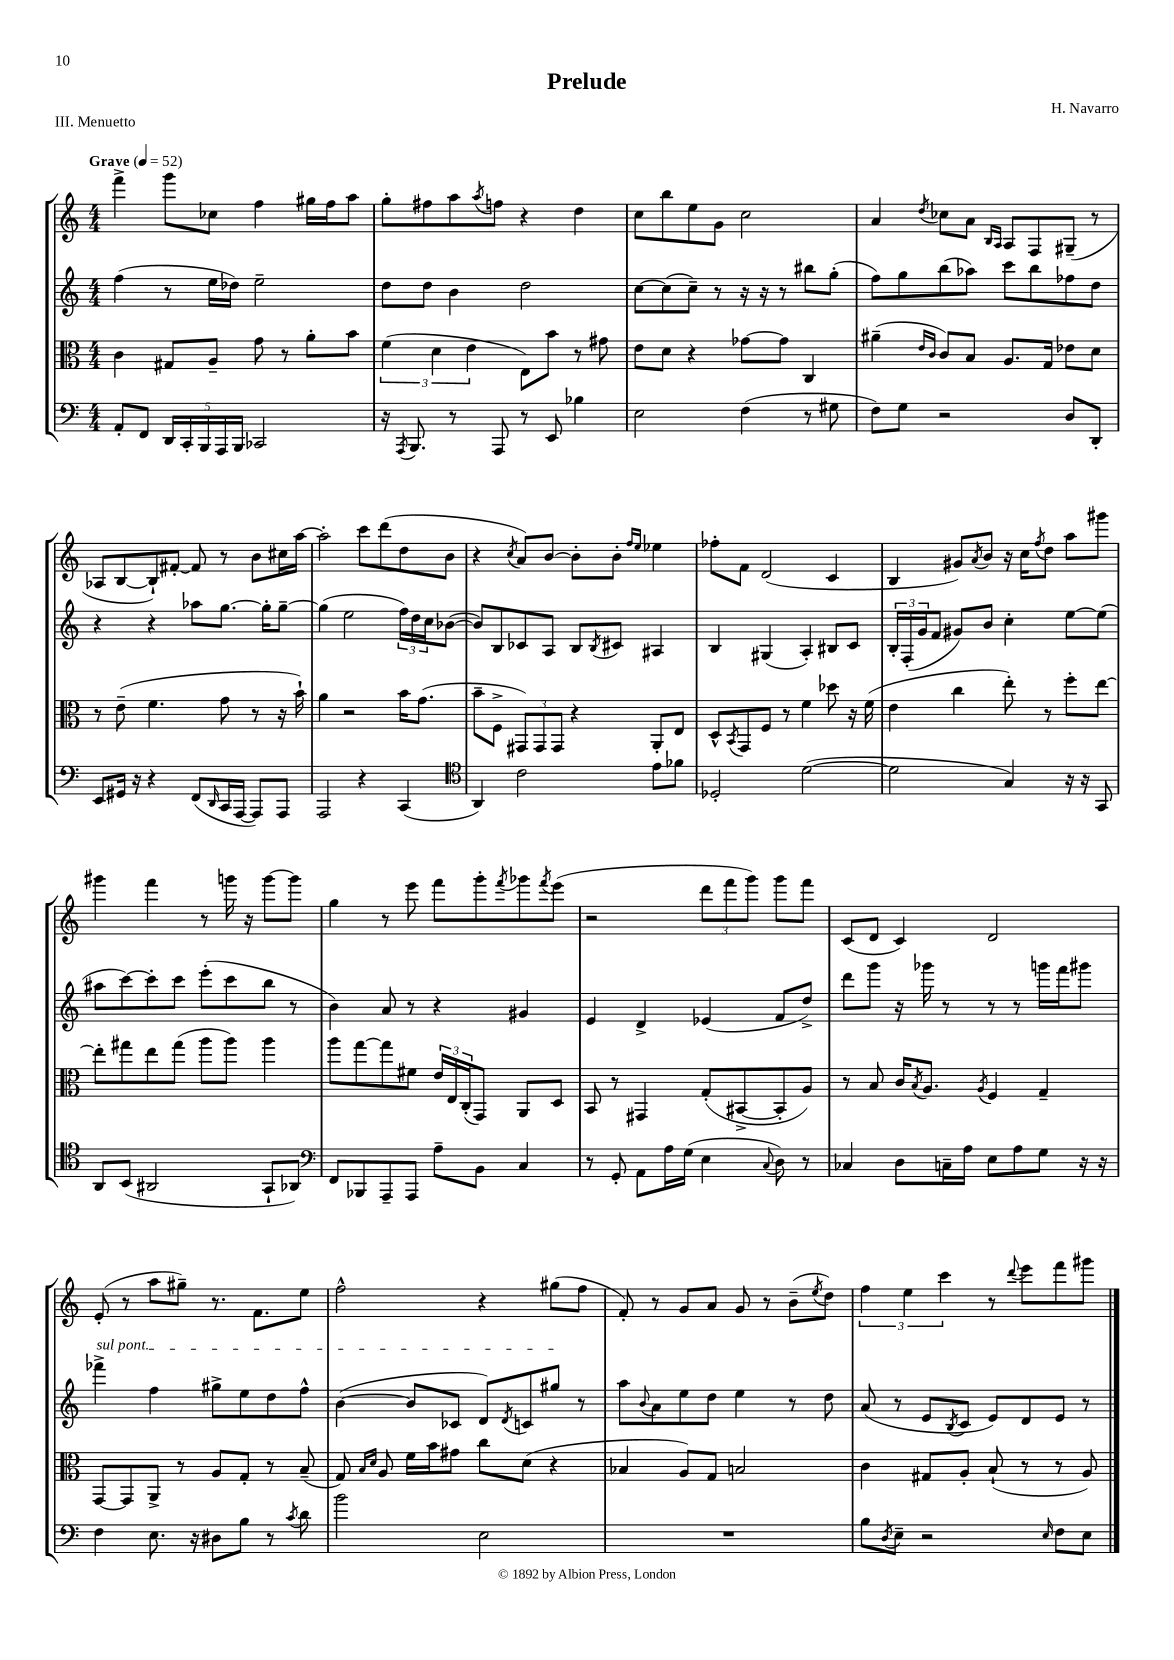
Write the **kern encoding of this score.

**kern	**kern	**kern	**kern
*staff4	*staff3	*staff2	*staff1
*clefF4	*clefC3	*clefG2	*clefG2
*k[]	*k[]	*k[]	*k[]
*M4/4	*M4/4	*M4/4	*M4/4
*MM52	*MM52	*MM52	*MM52
8AA'	4c	(4ff	4fff^
8FF	.	.	.
20DD	8G#	8r	8ggg
20CC'	.	.	.
20BBB	.	.	.
.	8A~	16ee	8cc-
20AAA	.	.	.
.	.	16dd-)	.
20BBB	.	.	.
2CC-	8g	2ee~	4ff
.	8r	.	.
.	8a'	.	16gg#
.	.	.	16ff
.	8b	.	8aa
=	=	=	=
16r	(6f	8dd	8gg'
8qAAA	.	.	.
8.BBB	.	.	.
.	.	8dd	8ff#
.	6d	.	.
8r	.	4b	8aa
.	6e	.	.
.	.	.	8qaa
8AAA	.	.	8ff
8r	8E)	2dd	4r
8EE	8b	.	.
4B-	8r	.	4dd
.	8g#	.	.
=	=	=	=
2E	8e	[8cc	8cc
.	8d	(8cc]	8bb
.	4r	8cc~)	8ee
.	.	8r	8g
(4F	[8g-	16r	2cc
.	.	16r	.
.	8g-]	8r	.
8r	4C	8bb#	.
8G#	.	(8gg'	.
=	=	=	=
8F)	(4a#~	8ff)	4a
8G	.	8gg	.
.	16qqe	.	.
.	16qqc	.	8qdd
2r	8c)	(8bb	8cc-
.	8B	8aa-)	8a
.	.	.	16qqB
.	.	.	16qqA
.	8.A	8ccc	8A
.	.	8bb	8F
.	16G	.	.
8D	8e-	8ff-	(8G#~
8DD'	8d	8dd	8r
=	=	=	=
8EE	8r	4r	8A-
16GG#	(8e~	.	[8B
16r	.	.	.
4r	4.f	4r	8B`])
.	.	.	[8f#'
(8FF	.	8aa-	8f#]
16qqDD	.	.	.
16CC	8g	[8.gg	8r
[16AAA	.	.	.
8AAA])	8r	.	8b
.	.	16gg']	.
8AAA	16r	[8gg~	16cc#
.	16b`)	.	[16aa
=	=	=	=
2AAA	4a	(4gg]	2aa']
.	2r	2ee	.
4r	.	.	8ccc
.	.	.	(8ddd
(4CC	16b	24ff)	8dd
.	.	24dd	.
.	(8.g	.	.
.	.	24cc	.
.	.	([8b-	8b
=	=	=	=
*clefC4	*	*	*
4AA)	8b~	8b-])	4r
.	8F^	8B	.
.	.	.	8qcc
2c	12GG#)	8c-	8a)
.	12GG#	.	.
.	.	8A	[8b
.	12GG#	.	.
.	4r	8B	8b']
.	.	8qB	.
.	.	8c#	8b'
.	.	.	16qqff
.	.	.	16qqee
8e	8AA'	4A#	4ee-
8f-	8E	.	.
=	=	=	=
2D-'	8D^^	4B	8ff-'
.	8qBB	.	.
.	8GG	.	8f
.	8F	(4G#	(2d
.	8r	.	.
([2d	4f	4A')	.
.	8dd-	8B#	4c
.	16r	8c	.
.	(16f	.	.
=	=	=	=
2d]	4e	24B'	4B
.	.	(24F'	.
.	.	24g	.
.	.	8f	.
.	4cc	8g#)	8g#)
.	.	.	8qa
.	.	8b	8b
4G)	8ee')	4cc'	16r
.	.	.	16cc
.	.	.	8qff
.	8r	.	8dd
16r	8ff'	[8ee	8aa
16r	.	.	.
8GG	[8ee	(8ee]	8ggg#
=	=	=	=
8AA	8ee']	8aa#	4ggg#
(8BB	8gg#	[8ccc)	.
2AA#	8ee	8ccc']	4fff
.	(8gg#	8ccc	.
.	8aa	(8eee'	8r
.	8aa)	8ccc	16ggg
.	.	.	16r
8GG`	4aa	8bb	[8ggg
8AA-)	.	8r	8ggg]
=	=	=	=
*clefF4	*	*	*
8FF	8aa	4b)	4gg
8BBB-	[8gg	.	.
8AAA~	8gg]	8a	8r
8AAA	8f#	8r	8eee
8A~	24e	4r	8fff
.	24E	.	.
.	(24C'	.	.
8BB	8GG)	.	8ggg'
.	.	.	8qfff
4C	8AA	4g#	8ggg-
.	.	.	8qfff
.	8D	.	(8eee
=	=	=	=
8r	8BB	4e	2r
8GG'	8r	.	.
8AA	4GG#	4d^	.
16A	.	.	.
(16G	.	.	.
4E	(8G'	(4e-	12ddd
.	.	.	12fff
.	[8BB#^	.	.
.	.	.	12ggg)
8qqC	.	.	.
8D)	8BB#']	8f	8ggg
8r	8A)	8dd^)	8fff
=	=	=	=
4C-	8r	8ddd	(8c
.	8B	8ggg	8d
8D	16c	16r	4c)
.	8qB	.	.
.	8.A	16ggg-	.
16C~	.	8r	.
16A	.	.	.
.	8qA	.	.
8E	4F	8r	2d
8A	.	8r	.
8G	4G~	16ggg	.
.	.	16fff	.
16r	.	8ggg#	.
16r	.	.	.
=	=	=	=
4F	[8GG	4fff-^	(8e'
.	8GG]	.	8r
8.E	8AA^	4ff	8aa
.	8r	.	8gg#~)
16r	.	.	.
8D#	8A	8gg#^	8.r
8B	8G'	8ee	.
.	.	.	8.f
8r	8r	8dd	.
8qc	.	.	.
8d	(8B~	8ff^^	8ee
=	=	=	=
2b	8G)	([4b	2ff^^
.	16qqB	.	.
.	16qqd	.	.
.	8A	.	.
.	16f	8b]	.
.	16b	.	.
.	8g#	8c-	.
2E	8cc	8d)	4r
.	.	8qd	.
.	(8d	8c	.
.	4r	8gg#	(8gg#
.	.	8r	8ff
=	=	=	=
1r	4B-	8aa	8f')
.	.	8qqb	.
.	.	8a	8r
.	8A)	8ee	8g
.	8G	8dd	8a
.	2B	4ee	8g
.	.	.	8r
.	.	8r	(8b~
.	.	.	8qee
.	.	8dd	8dd)
=	=	=	=
8B	4c	(8a	6ff
8qD	.	.	.
8E~	.	8r	.
.	.	.	6ee
2r	8G#	8e	.
.	.	.	6ccc
.	.	8qB	.
.	8A'	8c	.
.	(8B`	8e)	8r
.	.	.	8qqddd
.	8r	8d	8eee
16qqE	.	.	.
8F	8r	8e	8fff
8E	8A)	8r	8ggg#
==	==	==	==
*-	*-	*-	*-
